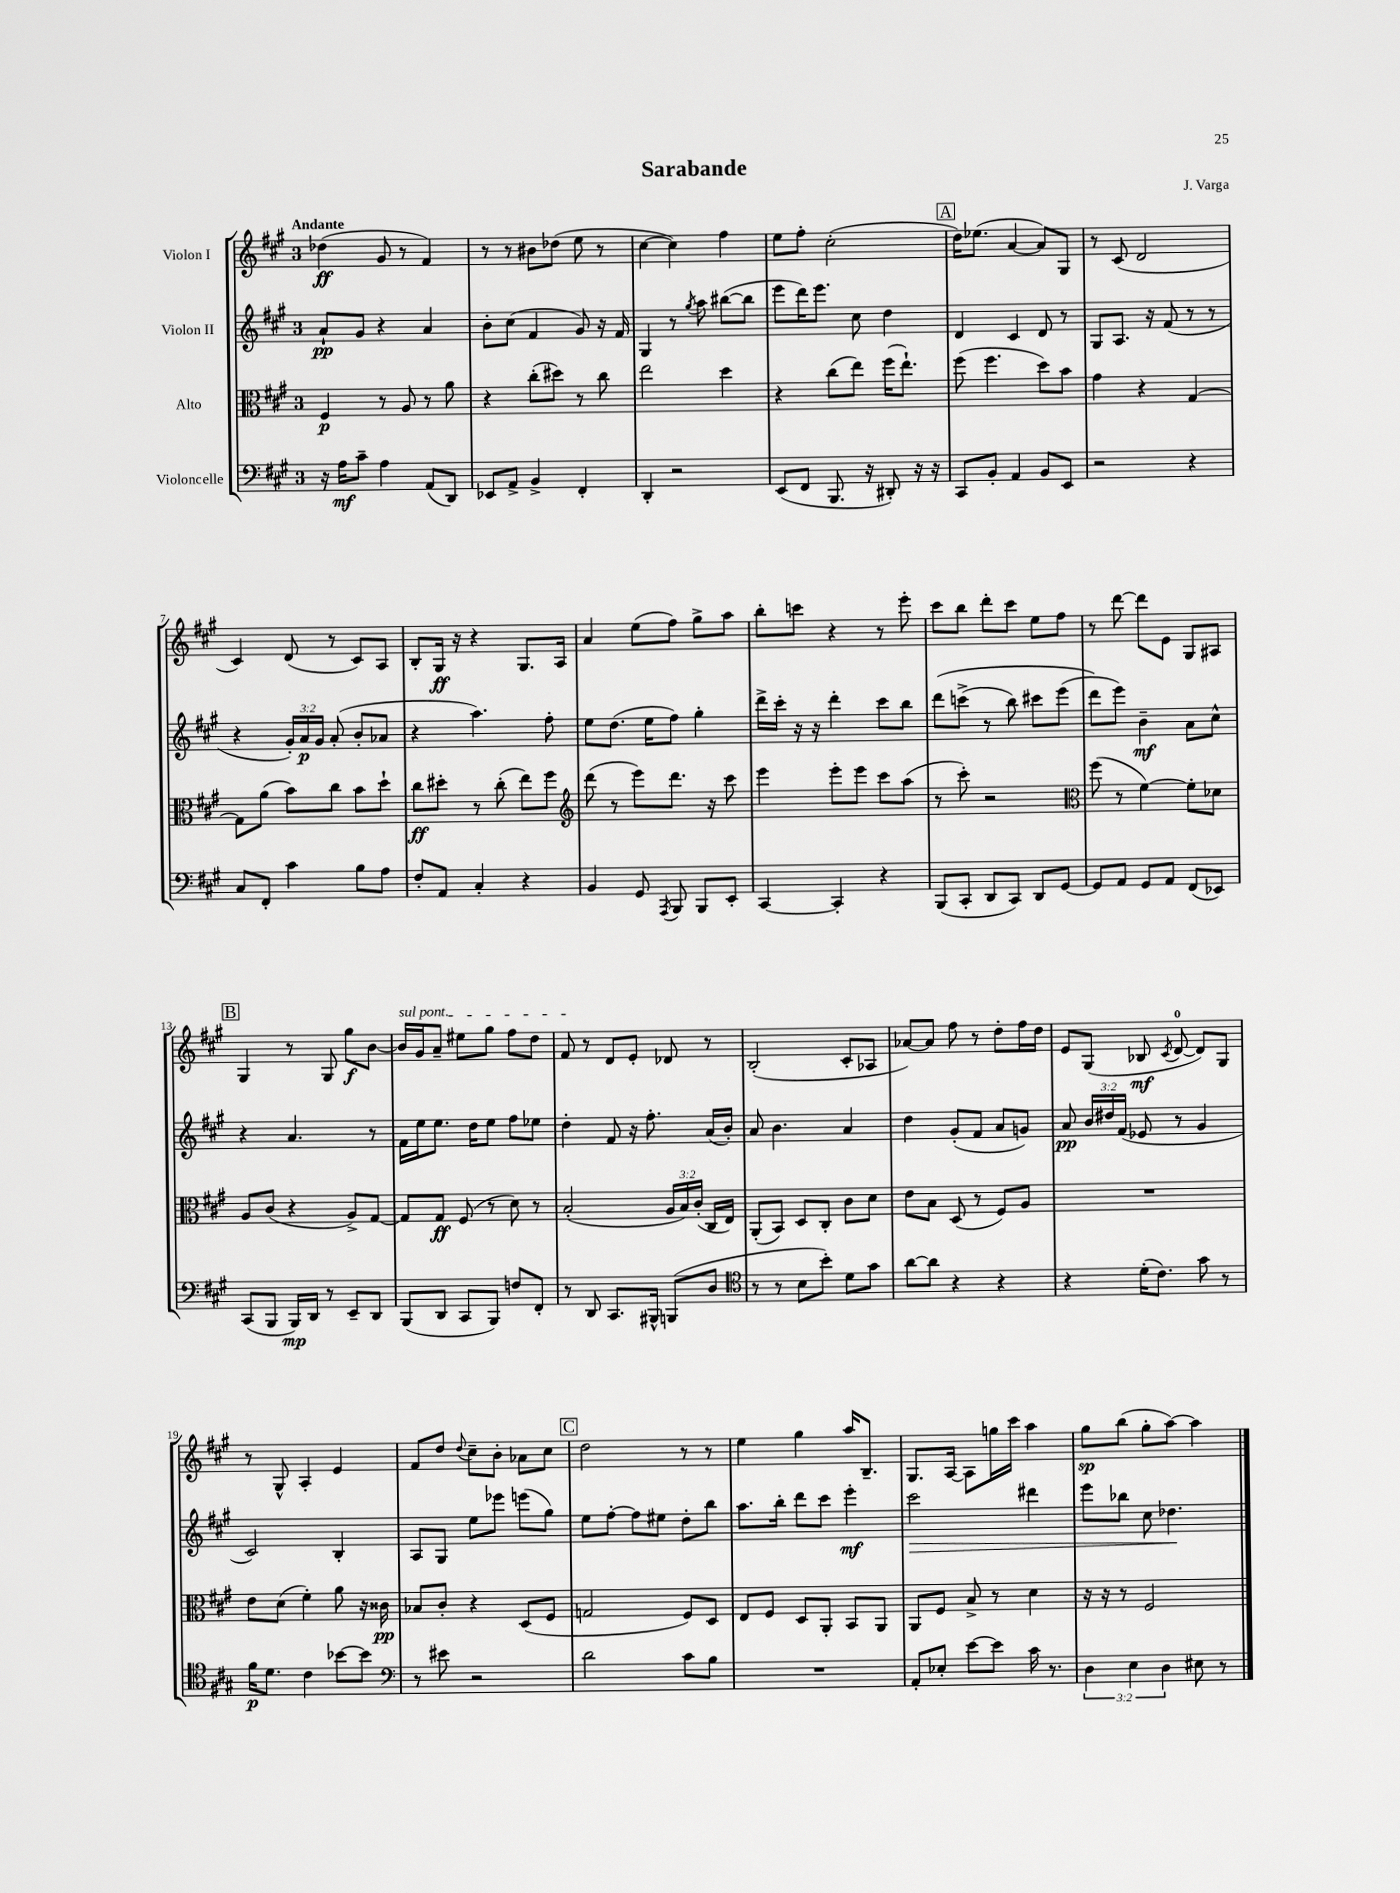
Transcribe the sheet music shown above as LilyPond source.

\header { title = "Sarabande" composer = "J. Varga" }
<<
\new StaffGroup <<
\new Staff = "s0" \with { instrumentName = "Violon I" } {
    \clef treble \key a \major \once \override Staff.TimeSignature.style = #'single-digit \time 3/4 \tempo "Andante"
    \autoBeamOff des''4\ff( gis'8 r8 fis'4) |
    r8 r8 bis'8[ des''8]( e''8 r8 |
    cis''4~ cis''4) fis''4 |
    e''8[ fis''8]-. cis''2-.( |
    \mark \markup { \box "A" } d''16[) ees''8.]( a'4~ a'8[) gis8] |
    r8 cis'8( d'2 |
    cis'4) d'8( r8 cis'8[) a8] |
    b8[-. gis16]\ff r16 r4 gis8.[ a16] |
    a'4 e''8[( fis''8]) gis''8[-> a''8] |
    b''8[-. c'''8] r4 r8 e'''8-. |
    cis'''8[ b''8] d'''8[-. cis'''8] e''8[ fis''8] |
    r8 d'''8~ d'''8[ e'8] gis8[ ais8] |
    \mark \markup { \box "B" } gis4 r8 gis8 gis''8[\f b'8]~ |
    \once \override TextSpanner.bound-details.left.text = \markup { \italic "sul pont." } b'16[\startTextSpan gis'16 a'8]-- eis''8[ gis''8] fis''8[ d''8] |
    fis'8\stopTextSpan r8 d'8[ e'8]-. des'8 r8 |
    b2-.( cis'8[-. aes8] |
    aes'8[~) aes'8] fis''8 r8 d''8[-. fis''16 d''16] |
    e'8[ gis8]( bes8\mf \acciaccatura { cis'8 } d'8-0~ d'8[) gis8] |
    r8 gis8-^ a4-. e'4 |
    fis'8[ d''8] \appoggiatura { d''8 } cis''8[-- b'8]-. aes'8[ cis''8] |
    \mark \markup { \box "C" } d''2 r8 r8 |
    e''4 gis''4 a''16[ b8.]-- |
    gis8.[ a16]~ a8[ g''16 cis'''16] a''4 |
    gis''8[\sp b''8]( gis''8[-. a''8]~) a''4 \bar "|." |
}
\new Staff = "s1" \with { instrumentName = "Violon II" } {
    \clef treble \key a \major \once \override Staff.TimeSignature.style = #'single-digit \time 3/4 \override Staff.TupletNumber.text = #tuplet-number::calc-fraction-text
    \autoBeamOff a'8[-!\pp gis'8] r4 a'4 |
    b'8[-. cis''8]( fis'4 gis'8) r16 fis'16 |
    gis4 r8 \acciaccatura { gis''8 } a''8 bis''8[~( bis''8] |
    e'''8[ d'''16) e'''8.] cis''8 d''4 |
    \mark \markup { \box "A" } d'4 cis'4 d'8 r8 |
    gis8[ a8.] r16 fis'8( r8 r8 |
    r4 \tuplet 3/2 { gis'16[-.) a'16\p gis'16] } a'8-.( b'8[-. aes'8] |
    r4 a''4.) fis''8-. |
    e''8[ d''8.]( e''16[ fis''8]) gis''4-. |
    d'''16[-> cis'''16]-. r16 r16 d'''4-. cis'''8[ b''8] |
    d'''8[\( c'''8]->( r8 b''8) cis'''8[ e'''8]( |
    d'''8[\) e'''8]) b'4--\mf a'8[ cis''8]-^ |
    \mark \markup { \box "B" } r4 a'4. r8 |
    fis'16[ e''16 e''8.] d''16[ e''8] fis''8[ ees''8] |
    d''4-. fis'8 r16 fis''8.-. a'16[( b'16]-.) |
    a'8 b'4. a'4 |
    d''4 gis'8[-.( fis'8] a'8[ g'8]) |
    a'8\pp \tuplet 3/2 { b'16[ dis''16 fis'16]( } ees'8 r8 gis'4 |
    cis'2) b4-. |
    a8[ gis8] e''8[ ees'''8] e'''8[( gis''8]) |
    \mark \markup { \box "C" } e''8[ fis''8]~-. fis''8[ eis''8] d''8[-. b''8] |
    a''8.[ b''16]-. d'''8[ cis'''8] e'''4-.\mf |
    cis'''2\> dis'''4 |
    e'''8[ bes''8] cis''8 des''4.\! \bar "|." |
}
\new Staff = "s2" \with { instrumentName = "Alto" } {
    \clef alto \key a \major \once \override Staff.TimeSignature.style = #'single-digit \time 3/4 \override Staff.TupletNumber.text = #tuplet-number::calc-fraction-text
    \autoBeamOff fis4\p r8 a8 r8 a'8 |
    r4 cis''8[-.( dis''8]) r8 cis''8 |
    e''2 d''4 |
    r4 cis''8[( e''8]) fis''16[( e''8.]-!) |
    \mark \markup { \box "A" } fis''8( fis''4. d''8[) b'8] |
    gis'4 r4 gis4~ |
    gis8[ a'8]( b'8[) cis''8] b'8[ d''8]-! |
    cis''8[\ff dis''8]-. r8 cis''8-.( e''8[) fis''8] |
    \clef treble d'''8( r8 e'''8[) d'''8.] r16 cis'''8 |
    e'''4 e'''8[-. e'''8] cis'''8[ a''8]( |
    r8 cis'''8-.) r2 |
    \clef alto fis''8( r8 fis'4~) fis'8[-. des'8] |
    \mark \markup { \box "B" } a8[ cis'8]( r4 a8[->) gis8]~ |
    gis8[ gis8]\ff fis8( r8 d'8) r8 |
    b2-.( \tuplet 3/2 { a16[ b16) cis'16]-.( } cis16[ e16]) |
    a,8[-.( b,8]) d8[ cis8]-. cis'8[ d'8] |
    e'8[ b8] d8( r8 fis8[) a8] |
    R2. |
    e'8[ d'8]( fis'4-.) a'8 r16 cisis'16\pp |
    bes8[ cis'8]-. r4 d8[( fis8] |
    \mark \markup { \box "C" } g2 fis8[) d8] |
    e8[ fis8] d8[ a,8]-. b,8[ a,8] |
    a,8[ fis8] b8-> r8 d'4 |
    r16 r16 r8 fis2 \bar "|." |
}
\new Staff = "s3" \with { instrumentName = "Violoncelle" } {
    \clef bass \key a \major \once \override Staff.TimeSignature.style = #'single-digit \time 3/4 \override Staff.TupletNumber.text = #tuplet-number::calc-fraction-text
    \autoBeamOff r16 a16[\mf cis'8]-- a4 a,8[( d,8]) |
    ees,8[ a,8]-> b,4-> fis,4-. |
    d,4-. r2 |
    e,8[( fis,8] b,,8. r16 dis,8-.) r16 r16 |
    \mark \markup { \box "A" } cis,8[ b,8]-. a,4 b,8[ e,8] |
    r2 r4 |
    cis8[ fis,8]-. cis'4 b8[ a8] |
    fis8[-. a,8] cis4-. r4 |
    b,4 gis,8 \acciaccatura { a,,8 } b,,8 b,,8[ e,8]-. |
    cis,4~ cis,4-. r4 |
    b,,8[( cis,8]-. d,8[ cis,8]) d,8[ gis,8]~ |
    gis,8[ a,8] gis,8[ a,8] fis,8[( ees,8]) |
    \mark \markup { \box "B" } cis,8[( b,,8] b,,16[\mp) d,16] r8 e,8[-- d,8] |
    b,,8[( d,8] cis,8[ b,,8]) f8[ fis,8]-. |
    r8 d,8 cis,8.[ bis,,16]-^ b,,8[( d8] |
    \clef tenor r8 r8 b8[ b'8]-.) d'8[ gis'8] |
    a'8[~ a'8] r4 r4 |
    r4 d'16[-.( cis'8.]) gis'8 r8 |
    fis'16[\p d'8.] cis'4 bes'8[~ bes'8] |
    \clef bass r8 eis'8 r2 |
    \mark \markup { \box "C" } d'2 cis'8[ b8] |
    R2. |
    a,8[-. ees8]-. e'8[~ e'8] cis'16 r8. |
    \tuplet 3/2 { d4 e4 d4 } eis8 r8 \bar "|." |
}
>>
>>
